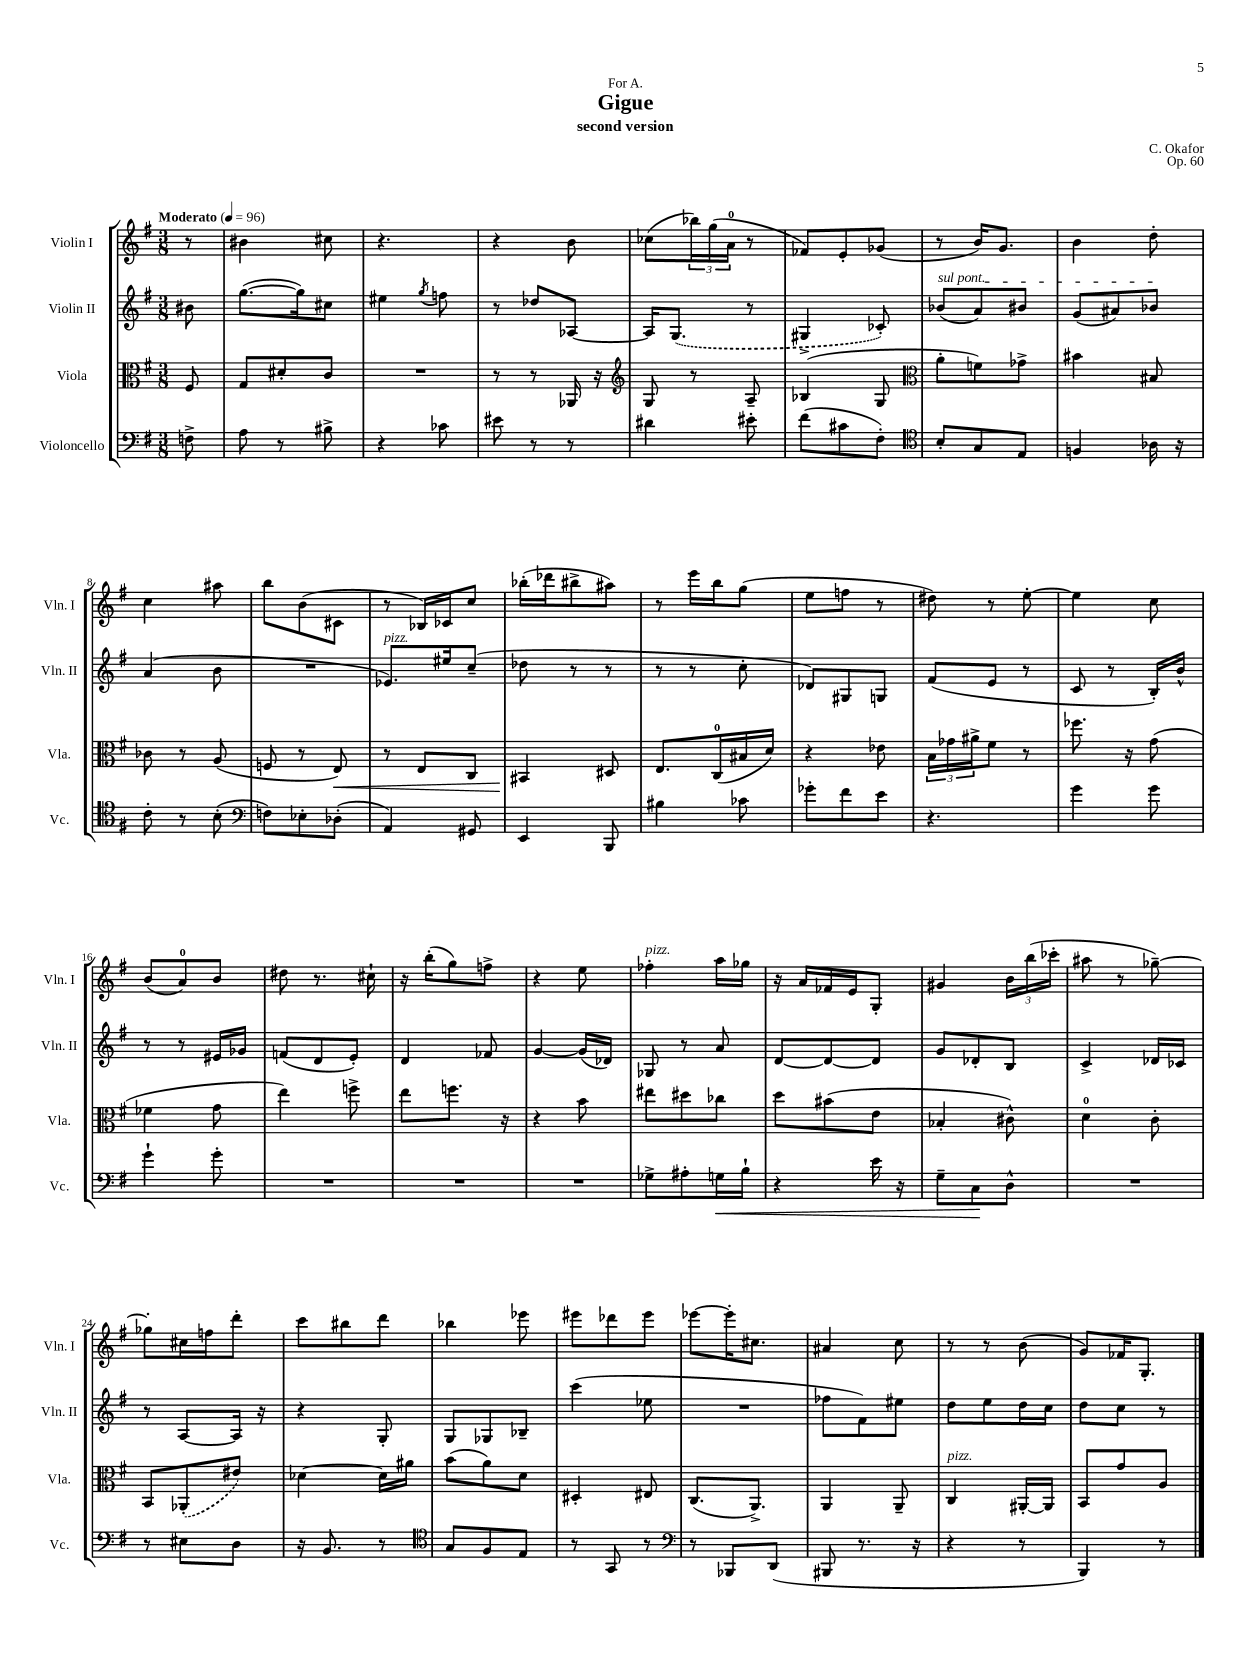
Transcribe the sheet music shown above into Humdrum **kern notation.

**kern	**kern	**kern	**kern
*staff4	*staff3	*staff2	*staff1
*clefF4	*clefC3	*clefG2	*clefG2
*k[f#]	*k[f#]	*k[f#]	*k[f#]
*M3/8	*M3/8	*M3/8	*M3/8
*MM96	*MM96	*MM96	*MM96
8F^	8F#	8b#	8r
=	=	=	=
8A	8G	([8.gg	4b#
8r	8d#'	.	.
.	.	16gg])	.
8B#^	8c	8cc#	8cc#
=	=	=	=
4r	4.r	4ee#	4.r
.	.	8qgg	.
8c-	.	8ff	.
=	=	=	=
8e#	8r	8r	4r
8r	8r	8dd-	.
8r	16AA-	[8A-	8b
.	16r	.	.
=	=	=	=
*	*clefG2	*	*
4d#	8G	16A-]	(8cc-
.	.	(8.G	.
.	8r	.	24bb-)
.	.	.	(24gg
.	.	.	24a
8e#'	8A~	8r	8r
=	=	=	=
(8f#	(4B-	4G#^	8f-)
8c#	.	.	8e'
8F#')	8G	8c-')	(8g-
=	=	=	=
*clefC4	*clefC3	*	*
8B'	8a'	(8b-	8r
8G	8f)	8a)	16b)
.	.	.	8.g
8E	8g-^	8b#	.
=	=	=	=
4F	4b#	(8g	4b
.	.	8a#)	.
16A-	8B#	8b-	8dd'
16r	.	.	.
=	=	=	=
8c'	8c-	(4a	4cc
8r	8r	.	.
(8B'	(8A	8b	8aa#
=	=	=	=
*clefF4	*	*	*
8F)	8F	4.r	8bb
8E-'	8r	.	(8b
(8D-'	8E)	.	8c#
=	=	=	=
4AA)	8r	8.e-)	8r
.	8E	.	16B-)
.	.	16ee#	16c-
8GG#	8C	(8cc~	8cc
=	=	=	=
4EE	4BB#	8dd-	(16bb-'
.	.	.	16ddd-
.	.	8r	8bb#^
8BBB	8D#	8r	8aa#)
=	=	=	=
4B#	8.E	8r	8r
.	.	8r	16eee
.	(16C	.	16bb
8c-	16B#	8cc'	(8gg
.	16d)	.	.
=	=	=	=
8g-'	4r	8d-)	8ee
8f#	.	8G#	8ff
8e	8e-	8G	8r
=	=	=	=
4.r	24B	(8f#	8dd#)
.	24g-	.	.
.	24a#^	.	.
.	8f#	8e	8r
.	8r	8r	[8ee'
=	=	=	=
4g	8.ff-	8c	4ee]
.	.	8r	.
.	16r	.	.
8g	(8g	16B')	8cc
.	.	16b^^	.
=	=	=	=
4g`	4f-	8r	(8b
.	.	8r	8a)
8g'	8g	16e#	8b
.	.	16g-	.
=	=	=	=
4.r	4ee)	(8f	8dd#
.	.	8d	8.r
.	8ff^	8e')	.
.	.	.	16cc#`
=	=	=	=
4.r	8ee	4d	16r
.	.	.	(16bb'
.	8.ff	.	8gg)
.	.	8f-	8ff^
.	16r	.	.
=	=	=	=
4.r	4r	[4g	4r
.	8b	(16g]	8ee
.	.	16d-)	.
=	=	=	=
8G-^	8ee#	8G-	4ff-'
8A#'	8dd#	8r	.
16G	8cc-	8a	16aa
16B`	.	.	16gg-
=	=	=	=
4r	8dd	[8d	16r
.	.	.	16a
.	(8b#	8d_	16f-
.	.	.	16e
16e	8e	8d]	8G'
16r	.	.	.
=	=	=	=
8G~	4B-'	8g	4g#
8C	.	8d-'	.
8D^^	8c#^^)	8B	24b
.	.	.	(24bb
.	.	.	24ccc-'
=	=	=	=
4.r	4d	4c^	8aa#
.	.	.	8r
.	8c'	16d-	[8gg-~)
.	.	16c-	.
=	=	=	=
8r	8BB	8r	8gg-']
8E#	(8AA-'	[8A	16cc#
.	.	.	16ff
8D	8e#)	16A]	8ddd'
.	.	16r	.
=	=	=	=
16r	[4d-	4r	8ccc
8.BB	.	.	.
.	.	.	8bb#
8r	16d-]	8G'	8ddd
.	16a#	.	.
=	=	=	=
*clefC4	*	*	*
8G	(8b	8G	4bb-
8F#	8a)	8G-	.
8E	8d	8B-~	8eee-
=	=	=	=
8r	4D#'	(4ccc	8eee#
8GG	.	.	8ddd-
8r	8E#	8ee-	8eee#
=	=	=	=
*clefF4	*	*	*
8r	(8.C	4.r	[8eee-
8BBB-	.	.	16eee-']
.	8.AA^)	.	8.cc#
(8DD	.	.	.
=	=	=	=
8BBB#	4AA	8ff-	4a#
8.r	.	8f#)	.
.	8AA~	8ee#	8cc
16r	.	.	.
=	=	=	=
4r	4C	8dd	8r
.	.	8ee	8r
8r	[16AA#'	16dd	(8b
.	16AA#]	16cc	.
=	=	=	=
4BBB)	8BB	8dd	8g)
.	8g	8cc	16f-
.	.	.	8.G'
8r	8A	8r	.
==	==	==	==
*-	*-	*-	*-
